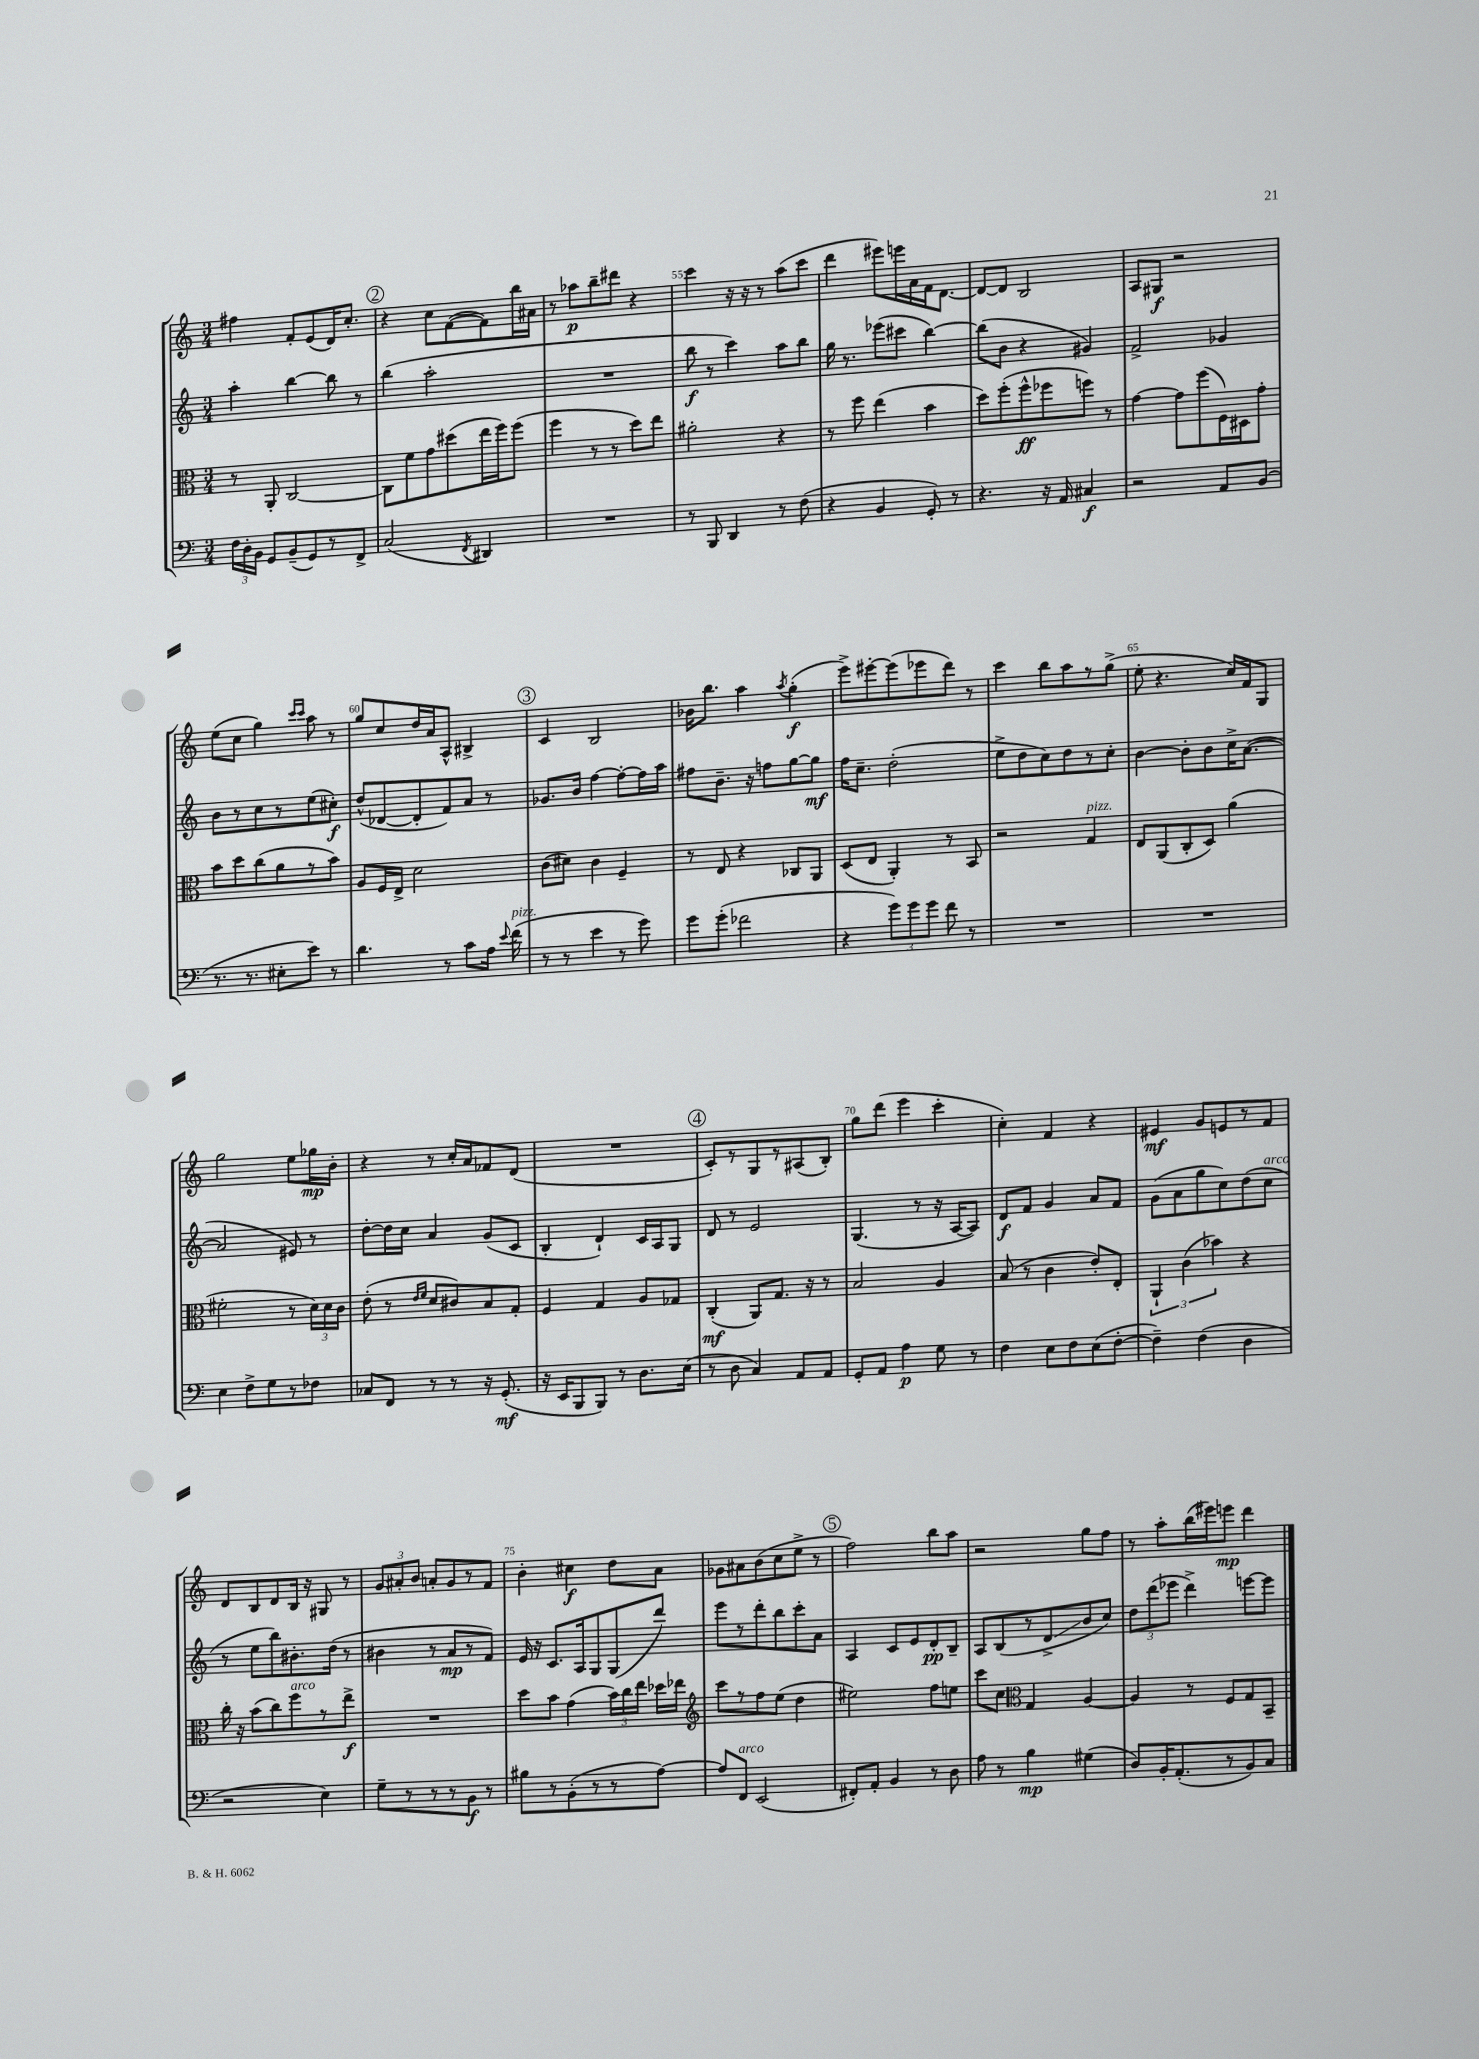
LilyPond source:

<<
\new StaffGroup <<
\new Staff = "s0" {
    \clef treble \key c \major \numericTimeSignature \time 3/4
    \autoBeamOff fis''4 f'8[-. e'8( d'16) c''8.]-. |
    \mark \markup { \circle "2" } r4 c''8[ f'8~( f'8) b''16 ais'16] |
    r8 aes''8[\p b''8-- dis'''8] r4 |
    c'''4 r16 r16 r8 a''8[( c'''8] |
    d'''4 eis'''8[) e'''16 a'16 f'16 d'8.]~ |
    d'8[~ d'8] b2 |
    a8[ gis8]\f r2 |
    e''8[( c''8] g''4) \grace { c'''16[ c'''16] } a''8 r8 |
    g''8[ c''8 d''16 a'16 a8]-^ bis4-> |
    \mark \markup { \circle "3" } c'4 b2 |
    bes'16[ b''8.] a''4 \acciaccatura { a''8 } g''4-.\f( |
    e'''8[->) eis'''8~-. eis'''8( ees'''8 d'''8]) r8 |
    c'''4 b''8[ a''8 r8 g''8]->( |
    e''8-. r4. c''16[) f'16 g8] |
    g''2 e''8[ ges''16\mp b'16]-. |
    r4 r8 c''16[-. a'16 fes'8 d'8]( |
    R2. |
    \mark \markup { \circle "4" } c'8[-.) r8 g8 r8 ais8( b8]-.) |
    g''8[ d'''8]( e'''4 c'''4-. |
    c''4-.) f'4 r4 |
    eis'4\mf g'8[ e'8 r8 f'8] |
    d'8[ b8 d'8 b16] r16 gis8 r8 |
    \tuplet 3/2 { g'8[ ais'8-. b'8] } a'8[-. g'8 r8 f'8] |
    b'4-. cis''4\f d''8[ a'8] |
    ges'8[ ais'8 b'8( c''8 e''8]-> r8 |
    \mark \markup { \circle "5" } f''2) b''8[ a''8] |
    r2 g''8[ f''8] |
    r8 a''8[-. b''16( eis'''16) e'''8]\mp d'''4 \bar "|." |
}
\new Staff = "s1" {
    \clef treble \key c \major \numericTimeSignature \time 3/4
    \autoBeamOff a''4-. b''4~ b''8 r8 |
    \mark \markup { \circle "2" } b''4( a''2-. |
    R2. |
    b''8\f r8 c'''4) a''8[ b''8] |
    g''16 r8. ees'''8[( cis'''8] b''4~) |
    b''8[( b'8] r4 gis'4) |
    f'2-> ges'4 |
    b'8[ r8 c''8 r8 e''8( cis''8]-.\f) |
    d''8[-^( des'8~ des'8-. f'8) a'8] r8 |
    \mark \markup { \circle "3" } ges'8.[ b'16] f''4~ f''8[~-. f''16 a''16] |
    fis''8[ b'8.]-- r16 f''8[ g''8~ g''8]\mf |
    f''16[ c''8.]-- d''2-.( |
    e''8[-> d''8 c''8) d''8 r8 c''8]-. |
    b'4~ b'8[-. b'8 c''16-> a'8.]~( |
    a'2 eis'8) r8 |
    d''8[~-. d''16 c''16] a'4 g'8[( c'8] |
    b4-. d'4-!) c'16[ a16 g8] |
    \mark \markup { \circle "4" } d'8 r8 e'2 |
    g4.( r8 r16 a16[~ a8]) |
    d'8[\f f'8] g'4 a'8[ f'8] |
    g'8[( a'8 g''8 c''8) d''8( c''8]^\markup { \italic "arco" } |
    r8 e''8[ b''8) bis'8.-. d''16]( r8 |
    bis'4 r8 a'8[\mp r8 f'8]) |
    e'16 r16 c'8.[ a16 g8 g8( d'''8]) |
    e'''8[ r8 d'''8-. b''8 c'''8-. a'8] |
    \mark \markup { \circle "5" } a4 c'8[ e'8 d'8-.\pp b8]-- |
    a8[ b8( r8 d'8->\glissando b'8 c''8]) |
    \tuplet 3/2 { d''8[ d'''8( ees'''8] } d'''4->) e'''8[~ e'''8] \bar "|." |
}
\new Staff = "s2" {
    \clef alto \key c \major \numericTimeSignature \time 3/4
    \autoBeamOff r8 a,8-. c2~ |
    \mark \markup { \circle "2" } c8[ f'8 g'8 dis''8( e''16 f''16) f''8]( |
    f''4 r8 r8 d''8[) e''8] |
    ais'2-. r4 |
    r8 f''8 e''4( b'4 |
    d''8[) f''8-.( f''8-^\ff fes''8 f''8]) r8 |
    g'4~ g'8[ f''8( f16) dis16 g'8]-. |
    b'8[ d''8 c''8( a'8 r8 b'8]) |
    a8[ f16 e16]-> d'2 |
    \mark \markup { \circle "3" } c'8[( dis'8]) c'4 f4-- |
    r8 e8 r4 ces8[ a,8] |
    d8[( e8] a,4-.) r8 b,8 |
    r2 g4^\markup { \italic "pizz." } |
    e8[ a,8( c8-. d8]) a'4( |
    fis'2-. r8 \tuplet 3/2 { d'16[) d'16 c'16] } |
    e'8-.( r8 \grace { e'16[ f'16] } d'8[ cis'8) b8 g8]-. |
    f4 g4 a8[ ges8] |
    \mark \markup { \circle "4" } c4-.\mf( a,8[) g8.] r16 r8 |
    b2 a4 |
    b8( r8 c'4 e'8[-.) e8]-. |
    \tuplet 3/2 { a,4-! c'4( bes'4) } r4 |
    c''16-. r16 b'8[( c''8) f''8^\markup { \italic "arco" } r8 e''8]->\f |
    R2. |
    d''8[ b'8] g'4( \tuplet 3/2 { b'16[) c''16 e''16] } des''16[ ees''16] |
    \clef treble c'''8[ r8 f''8 e''8]( d''4 |
    \mark \markup { \circle "5" } eis''2) f''8[ e''8] |
    c'''8[ c''8] \clef alto g4 a4~ |
    a4 r8 f8[ g8 b,8]-- \bar "|." |
}
\new Staff = "s3" {
    \clef bass \key c \major \numericTimeSignature \time 3/4
    \autoBeamOff \tuplet 3/2 { f16[ d16-. b,16] } g,8[ b,8--( g,8) r8 f,8]-> |
    \mark \markup { \circle "2" } c2( \acciaccatura { f,8 } dis,4) |
    R2. |
    r8 b,,8 d,4 r8 f8( |
    r4 b,4 g,8-.) r8 |
    r4. r16 a,16 cis4\f |
    r2 a,8[ b,8]( |
    r8. r8. eis8[-. e'8]) r8 |
    d'4. r8 c'8[ a16] \appoggiatura { e'8 } f'16^\markup { \italic "pizz." }( |
    \mark \markup { \circle "3" } r8 r8 e'4 r8 g'8) |
    g'8[ g'8]-.( fes'2 |
    r4 \tuplet 3/2 { g'8[) g'8 g'8] } f'8 r8 |
    R2. |
    R2. |
    e4 f8[-> g8 r8 fes8] |
    ces8[ f,8] r8 r8 r16 g,8.-.\mf( |
    r16 e,16[ b,,8 b,,8]) r8 d8.[ e16]( |
    \mark \markup { \circle "4" } r8 d8 c4) a,8[ a,8] |
    g,8[-. a,8] a4\p g8 r8 |
    f4 e8[ f8 e8( f8]~-. |
    f4--) f4( d4 |
    r2 e4) |
    g8[-- r8 r8 r8 b,8]\f r8 |
    bis8[ r8 b,8-.( r8 r8 a8]~) |
    a8[ f,8]^\markup { \italic "arco" } e,2( |
    \mark \markup { \circle "5" } fis,8[-.) a,8]-. b,4 r8 d8 |
    a8 r8 b4\mp gis4( |
    d8[) b,16-. a,8.-.( r8 b,8) c8] \bar "|." |
}
>>
>>
\layout { \context { \Score currentBarNumber = #52 \override BarNumber.break-visibility = ##(#f #t #t) barNumberVisibility = #(every-nth-bar-number-visible 5) } }
